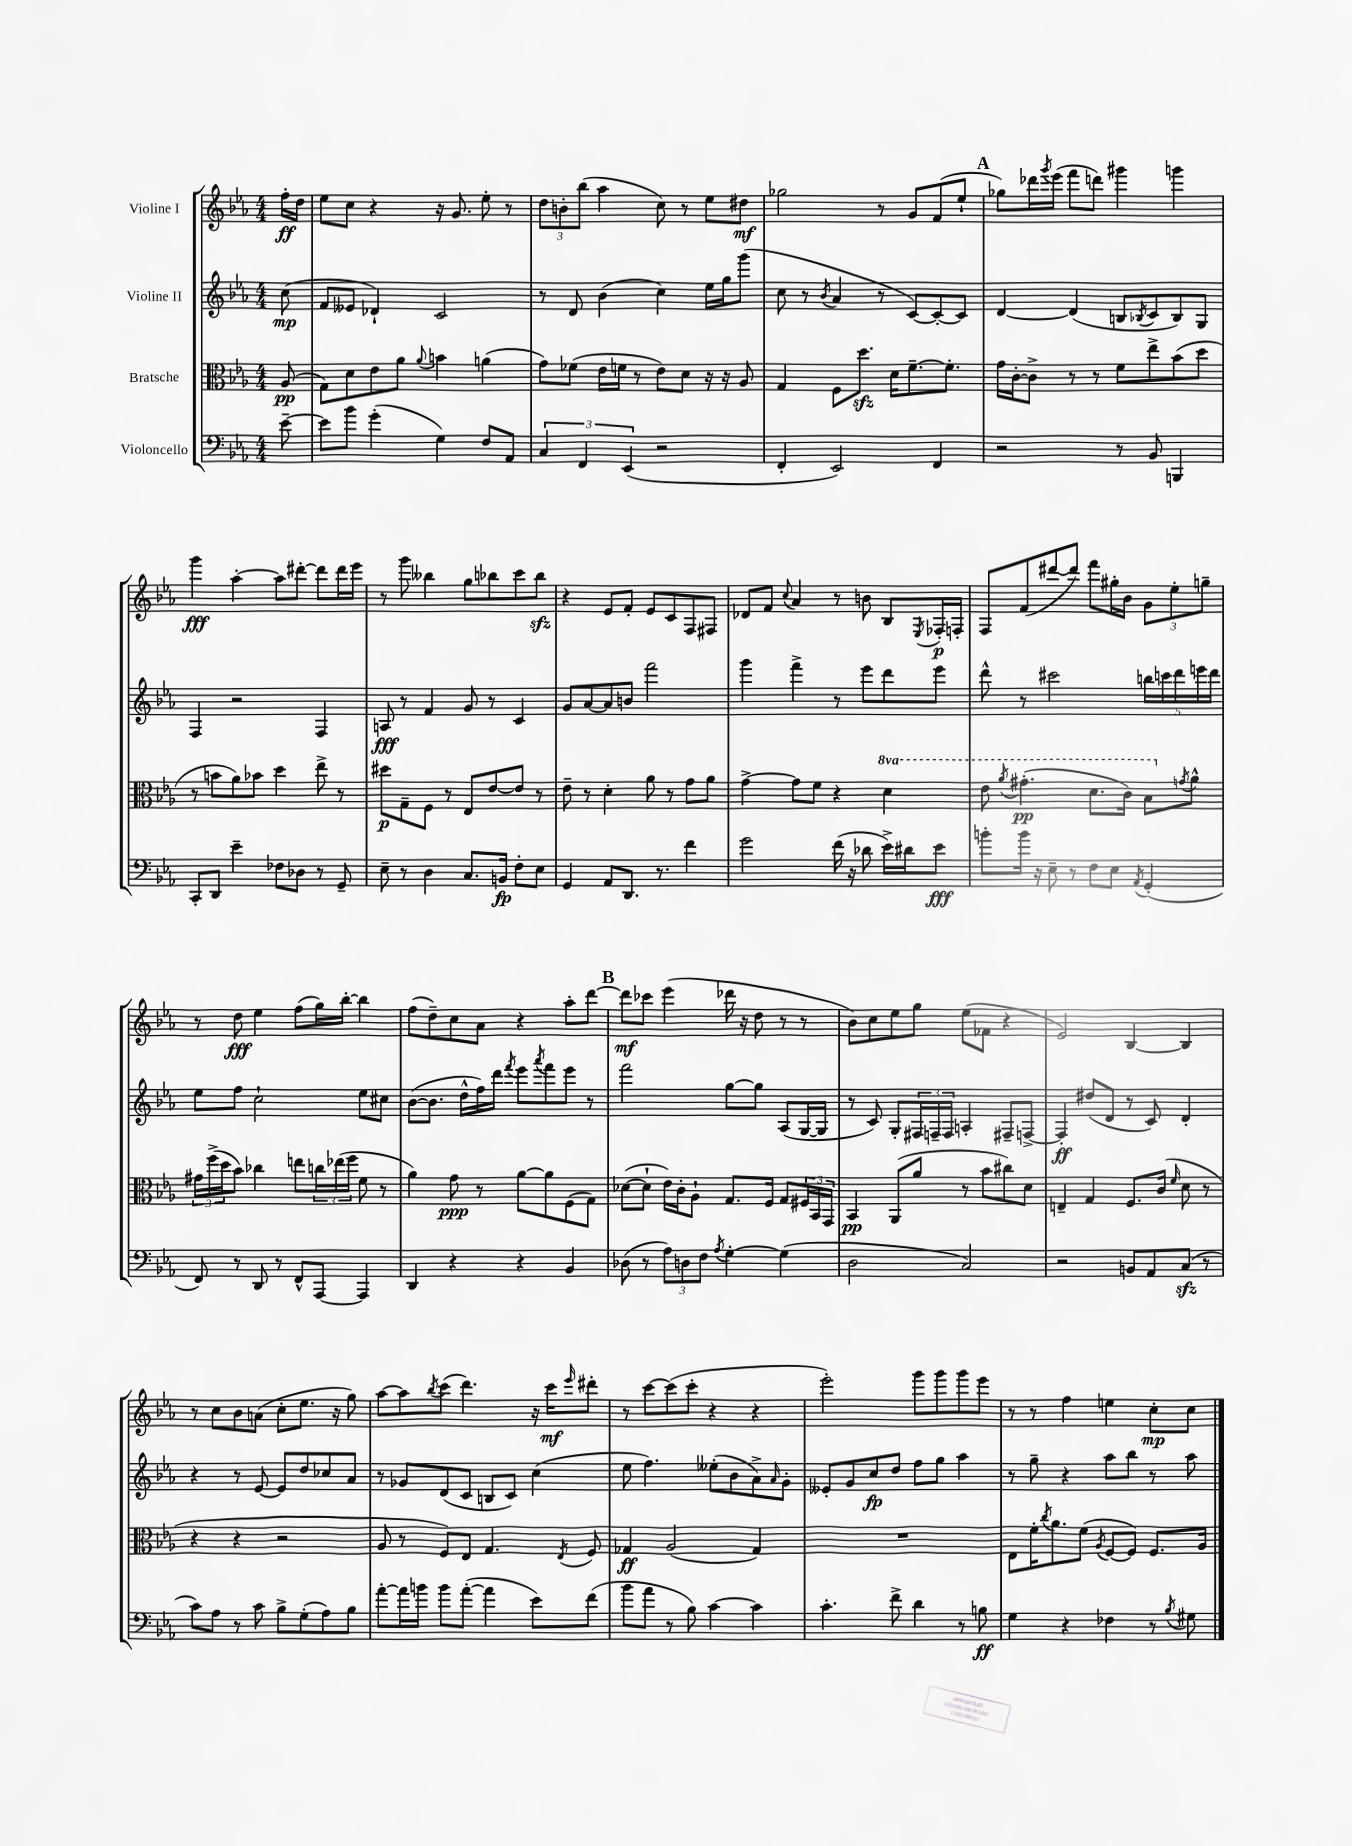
<<
\new StaffGroup <<
\new Staff = "s0" \with { instrumentName = "Violine I" } {
    \clef treble \key ees \major \numericTimeSignature \time 4/4 \partial 8
    f''16-.\ff d''16 |
    ees''8 c''8 r4 r16 g'8. ees''8-. r8 |
    \tuplet 3/2 { d''8 b'8-. bes''8( } aes''4 c''8) r8 ees''8 dis''8\mf |
    ges''2 r8 g'8 f'8( ees''8-! |
    \mark \markup { \bold "A" } ges''8) des'''16 \acciaccatura { g'''8 } ees'''16( f'''8 d'''8) gis'''4 g'''4 |
    g'''4\fff aes''4~-. aes''8 dis'''8~-. dis'''8 dis'''16 ees'''16 |
    r8 g'''8 beses''4 g''8 bes''8 c'''8 bes''8\sfz |
    r4 ees'8 f'8-. ees'8 c'8 f8 fis8 |
    des'8 f'8 \appoggiatura { c''8 } aes'4 r8 b'8 bes8 \acciaccatura { ees8 } fes16-.\p f16-. |
    f8 f'8( dis'''8~ dis'''8) f'''8 gis''16-. bes'16 \tuplet 3/2 { g'8 ees''8-. g''8-- } |
    r8 d''8\fff ees''4 f''8( g''16) bes''16~-. bes''4 |
    f''8( d''8--) c''8 aes'8 r4 aes''8-. d'''8~ |
    \mark \markup { \bold "B" } d'''8\mf ces'''8 ees'''4( des'''16 r16 d''8 r8 r8 |
    bes'8) c''8 ees''8 g''8 ees''8( fes'8 r4 |
    ees'2) bes4~ bes4 |
    r8 c''8 bes'8 a'8( c''8-. ees''8. r16 g''8) |
    aes''8~ aes''8 \acciaccatura { bes''8 } c'''8( d'''4.) r16 c'''16\mf \grace { ees'''16 } dis'''8-. |
    r8 c'''8~ c'''8( c'''8-. r4 r4 |
    ees'''2-.) g'''8 g'''8 g'''8 ees'''8 |
    r8 r8 f''4 e''4 c''8-.\mp c''8 \bar "|." |
}
\new Staff = "s1" \with { instrumentName = "Violine II" } {
    \clef treble \key ees \major \numericTimeSignature \time 4/4 \partial 8
    c''8\mp( |
    f'8 eeses'8 des'4-!) c'2 |
    r8 d'8 bes'4( c''4) ees''16 g''16 g'''8( |
    c''8 r8 \acciaccatura { bes'8 } aes'4 r8 c'8~) c'8~-. c'8 |
    \mark \markup { \bold "A" } d'4~ d'4( b8 \acciaccatura { bes8 } c'8 bes8) g8 |
    f4 r2 f4 |
    a8\fff r8 f'4 g'8 r8 c'4 |
    g'8 aes'8~ aes'8 b'8 f'''2 |
    g'''4 f'''4-> r8 ees'''8 d'''8 ees'''8 |
    d'''8-^ r8 cis'''2 \tuplet 5/4 { b''16 c'''16 d'''16 e'''16 d'''16 } |
    ees''8 f''8 c''2-! ees''8 cis''8 |
    bes'8~( bes'8. d''16-^ f''16) d'''16 \acciaccatura { f'''8 } ees'''8 \acciaccatura { aes'''8 } f'''8 ees'''8 r8 |
    \mark \markup { \bold "B" } f'''2 g''8~ g''8 aes8( g16~ g16 |
    r8 c'8) g8-. \tuplet 3/2 { fis16 f16-- f16 } a4-. fis8-- f8~-> |
    f4-.\ff dis''8( d'8 r8 c'8) d'4-. |
    r4 r8 ees'8~ ees'8 d''8 ces''8 aes'8 |
    r8 ges'8 d'8( c'8 b8 c'8) c''4( |
    ees''8 f''4.) eeses''8-.( bes'8 aes'8->) \grace { aes'16 } g'8-. |
    eeses'8-. g'8 c''8\fp d''8 f''8 g''8 aes''4 |
    r8 g''8-- r4 aes''8 bes''8 r8 aes''8 \bar "|." |
}
\new Staff = "s2" \with { instrumentName = "Bratsche" } {
    \clef alto \key ees \major \numericTimeSignature \time 4/4 \set Staff.ottavationMarkups = #ottavation-simple-ordinals \partial 8
    aes8\pp( |
    g8) d'8 ees'8 aes'8 \appoggiatura { aes'8 } b'4 a'4( |
    g'8) fes'8( ees'16 f'16 r8 ees'8) d'8 r16 r16 aes8 |
    g4 f8 d''8.\sfz d'16 f'8.~-- f'8.-. |
    \mark \markup { \bold "A" } g'16 c'16~-. c'8-> r8 r8 f'8 ees''8-> bes'8( d''8 |
    r8 b'8 aes'8) bes'8 d''4 ees''8-> r8 |
    dis''8\p g8-- f8 r8 ees8 ees'8~ ees'8 r8 |
    ees'8-- r8 d'4-. aes'8 r8 g'8 aes'8 |
    g'4~-> g'8 f'8 r4 \ottava #1 d''4 |
    ees''8 \acciaccatura { aes''8 } gis''4.-.\pp( d''8. c''16) bes'8 \ottava #0 \acciaccatura { g'!8 } aes'8-^ |
    \tuplet 3/2 { gis'16 f''16->( d''16 } bes'8) ces''4 e''8 \tuplet 3/2 { c''16 ees''16( f''16 } f'8 r8 |
    aes'4) g'8\ppp r8 aes'8~ aes'8 f8( g8) |
    \mark \markup { \bold "B" } des'8~( des'8-! ees'16) c'16-. aes8-! g8. f16 g8 \tuplet 3/2 { fis16 bes,16 g,16 } |
    bes,4\pp aes,8( aes'8 r8 bes'8 cis''8) d'8 |
    e4-- g4 f8. c'16( \grace { f'16 } d'8 r8 |
    r4 r4 r2 |
    aes8 r8 f8) ees8 g4. \acciaccatura { ees8 } f8 |
    ges4\ff aes2( ges4) |
    R1 |
    ees8 f'16-. \acciaccatura { c''8 } aes'8. f'8( \acciaccatura { aes8 } f8~ f8) f8. aes16 \bar "|." |
}
\new Staff = "s3" \with { instrumentName = "Violoncello" } {
    \clef bass \key ees \major \numericTimeSignature \time 4/4 \partial 8
    ees'8~-- |
    ees'8 bes'8 g'4-.( g4) f8 aes,8 |
    \tuplet 3/2 { c4 f,4 ees,4( } r2 |
    f,4-. ees,2) f,4 |
    \mark \markup { \bold "A" } r2 r8 bes,8 b,,4 |
    c,8-. d,8 ees'4-- fes8 des8 r8 g,8-- |
    ees8-- r8 d4 c8. b,16\fp f8-. ees8 |
    g,4 aes,8 d,8. r8. f'4 |
    g'2 f'16( r16 des'8 ees'16->) dis'16 ees'8\fff |
    b'8-. b'16 r16 ees8-- r8 f8 ees8 \acciaccatura { aes,8 } g,4-.( |
    f,8) r8 d,8 r8 f,8-^ aes,,8~ aes,,4 |
    d,4 r4 r4 bes,4 |
    \mark \markup { \bold "B" } des8( r8 \tuplet 3/2 { aes8) d8 f8 } \acciaccatura { aes8 } g4~-. g4( |
    d2 c2) |
    r2 b,8 aes,8 c8\sfz( r8 |
    c'8) aes8 r8 c'8 bes8-> g8-.( aes8) bes8 |
    aes'8~-. aes'16 b'16 b'8 aes'8~-.( aes'4 ees'8) f'8( |
    bes'8 aes'8 r8 bes8) c'4~ c'4 |
    c'4.-. f'8-> d'4 r8 b8\ff |
    g4 r4 fes4 r8 \acciaccatura { bes8 } gis8 \bar "|." |
}
>>
>>
\layout { \context { \Score \remove "Bar_number_engraver" } }
